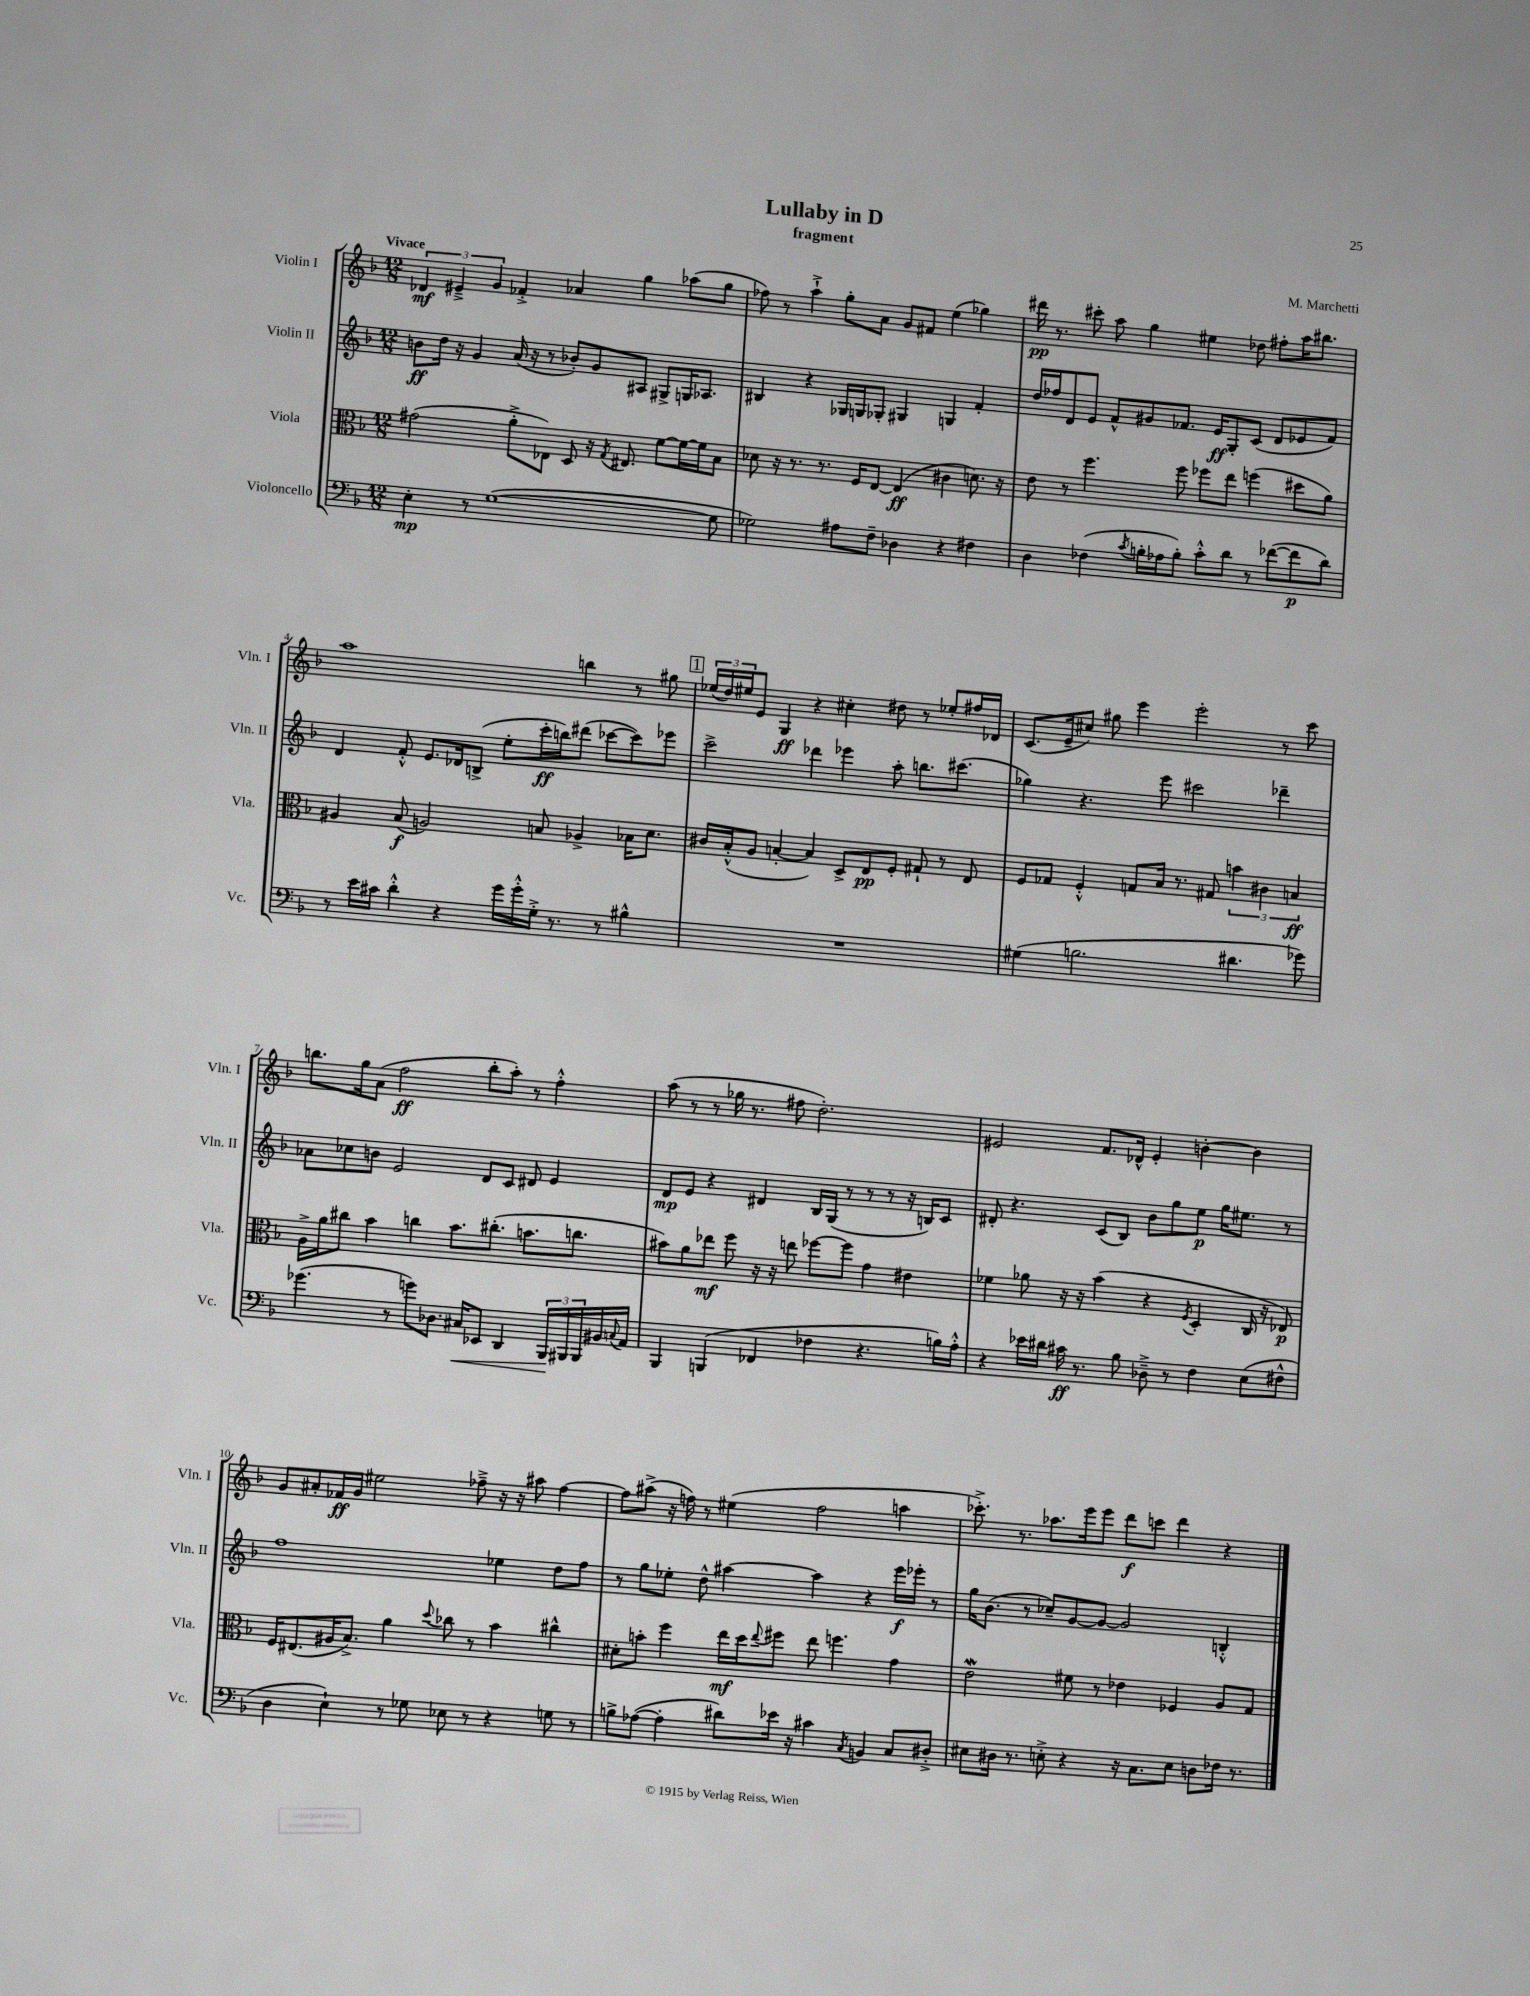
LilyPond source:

\header { title = "Lullaby in D" composer = "M. Marchetti" subtitle = "fragment" }
<<
\new StaffGroup <<
\new Staff = "s0" \with { instrumentName = "Violin I" shortInstrumentName = "Vln. I" } {
    \clef treble \key f \major \numericTimeSignature \time 12/8 \tempo "Vivace"
    \tuplet 3/2 { des'4\mf eis'4---> g'4 } fes'4-.-> aes'4 g''4 aes''8( g''8 |
    fes''8) r8 a''4-!-> g''8-. a'8 g'8 fis'8 e''4( ges''4) |
    dis'''16\pp r8. cis'''8-. a''8 g''4 eis''4 des''8 fis''8-. a''16 bis''8. |
    a''1 b''4 r8 gis''8 |
    \mark \markup { \box "1" } \tuplet 3/2 { ees''16( d''16) eis''16 } e'8 g4\ff r4 cis''4-. dis''8 r8 ees''8-. fis''16 des'16 |
    c'8.( e'16-- cis''8) gis''8 e'''4 e'''2-. r8 c'''8 |
    b''8. g''16 a'8( f''2\ff b''8-. a''8-.) r8 f''4-.-^ |
    a''8( r8 r8 ges''16 r8. fis''8 d''2.-.) |
    eis'2 f'8. des'16-^ eis'4-. b'4~-. b'4 |
    g'8 ais'8-. fes'16\ff g'16 eis''2 fes''8---> r16 r16 ais''8 fes''4~ |
    fes''8 ais''8->( r16 f''16) r8 eis''4( f''2 a''4 |
    ces'''8.-.->) r8. aes''8. e'''16 e'''8 d'''8\f c'''8 d'''4 r4 \bar "|." |
}
\new Staff = "s1" \with { instrumentName = "Violin II" shortInstrumentName = "Vln. II" } {
    \clef treble \key f \major \numericTimeSignature \time 12/8
    b'8\ff d''16 r16 g'4 a'16( r16 r8 bes'8-.) g'8 ais8 gis8-> g16 aes8. |
    bis4 r4 ges16 g16 ges8-. gis4 g4 f'4-. |
    d''16 fes''16 d'8 e'8 f'8-^ gis'8 fes'8. e'16\ff g8-. c'8( d'8 ees'8 fes'8) |
    d'4 f'8-.-^ e'8. des'16 b8->( e''8-. c'''16-.\ff b''16) dis'''8( ces'''8~ ces'''8) ees'''8 |
    \mark \markup { \box "1" } c'''2-> des'''4 ees'''4 a''8-. b''8. cis'''8.( |
    ges''4) r4. e'''8 cis'''2 des'''4-- |
    aes'8 ces''8 b'8 e'2 d'8 c'8 dis'8 e'4 |
    d'8\mp e'8 r4 dis'4 bes16 g16( r8 r8 r8 r16 b16) c'8 |
    dis'8-. r4. c'8( bes8) bes'8 g''8 e''8\p g''16 eis''8. r8 |
    f''1 ees''4 d''8 f''8 |
    r8 g''8 ees''8-. d''8-^ ais''4~ ais''4 r4 e'''16\f ees'''16-. r8 |
    g''16 bes'8.( r8 ces''8--) g'8~ g'8~ g'2 b4-.-^ \bar "|." |
}
\new Staff = "s2" \with { instrumentName = "Viola" shortInstrumentName = "Vla." } {
    \clef alto \key f \major \numericTimeSignature \time 12/8
    gis'2( a'8-.-> ees8) d8 r16 \acciaccatura { g8 } eis8. f'8~ f'16~ f'16 bes8 |
    des'8 r16 r8. r8. f16 e8~ e4\ff( cis'4 d'8.) r16 |
    e'8 r8 f''4. f''8 fes''8 e''8 f''4( dis''8 a'8) |
    ais4 bes8\f( a2) b8 aes4-> bes16 d'8. |
    \mark \markup { \box "1" } cis'16 bes16-.-^( a8 b4~-. b4) d8-> e8\pp f8-. gis8-! r8 e8 |
    f8 ges8 f4-.-^ g8 bes16 r8. gis8 \tuplet 3/2 { b'4 cis'4 b4\ff } |
    a16-> a'16 cis''8 bes'4 c''4 bes'8. cis''8.-.( b'8. c''8. |
    bis'8) a'8 ees''8\mf f''8 r16 r16 e''8 fes''8~ fes''8 g'4 eis'4 |
    fes'4 aes'8 r16 r16 bes'4( r4 \acciaccatura { f8 } d4-. c16 r16 ees8\p) |
    f16 eis8.( ais16 bes8.->) a'4 \appoggiatura { d''8 } ces''8 r8 bes'4 cis''4-^ |
    dis'8-. b'8-. f''4 e''16\mf d''16 \appoggiatura { e''8 } fis''8 e''8 f''4. g'4 |
    e'2\mordent fis'8 r8 ees'4 fes4 a8 g8 \bar "|." |
}
\new Staff = "s3" \with { instrumentName = "Violoncello" shortInstrumentName = "Vc." } {
    \clef bass \key f \major \numericTimeSignature \time 12/8
    e4-.\mp r8 g1~( g8 |
    ges2) ais8 f8-- des4 r4 fis4 |
    d4 fes4( \acciaccatura { c'8 } b16-. aes16 b8-.) c'8-.-^ d'8 r8 fes'8~( fes'8\p d'8) |
    r8 e'16 cis'16 d'4-.-^ r4 g'16 g'16-.-^ g16-.-> r8. r8 bis4-^ |
    \mark \markup { \box "1" } R1. |
    gis4( b2. dis'4. ges'8) |
    ges'4.( r8 g'8) des8. cis16\< ees,8 d,4 \tuplet 3/2 { bes,,16\! bis,,16 bis,,16 } bis,16 \appoggiatura { c8 } a,16 |
    bes,,4 b,,4( fes,4 fes4 r4. b16) a16-.-^ |
    r4 ees'16 dis'16 cis'16\ff r8. bes8 des8---> r8 f4 e8( fis8-^ |
    d4 e4-!) r8 ges8 ees8 r8 r4 g8 r8 |
    b8-> aes8~( aes4-. dis'8) ees'16 r16 cis'4 \acciaccatura { c8 } b,4 c8 dis8-.-> |
    eis8 dis16 r8. e8-.-> r4 r16 c8. e8 d8 fes16 r8. \bar "|." |
}
>>
>>
